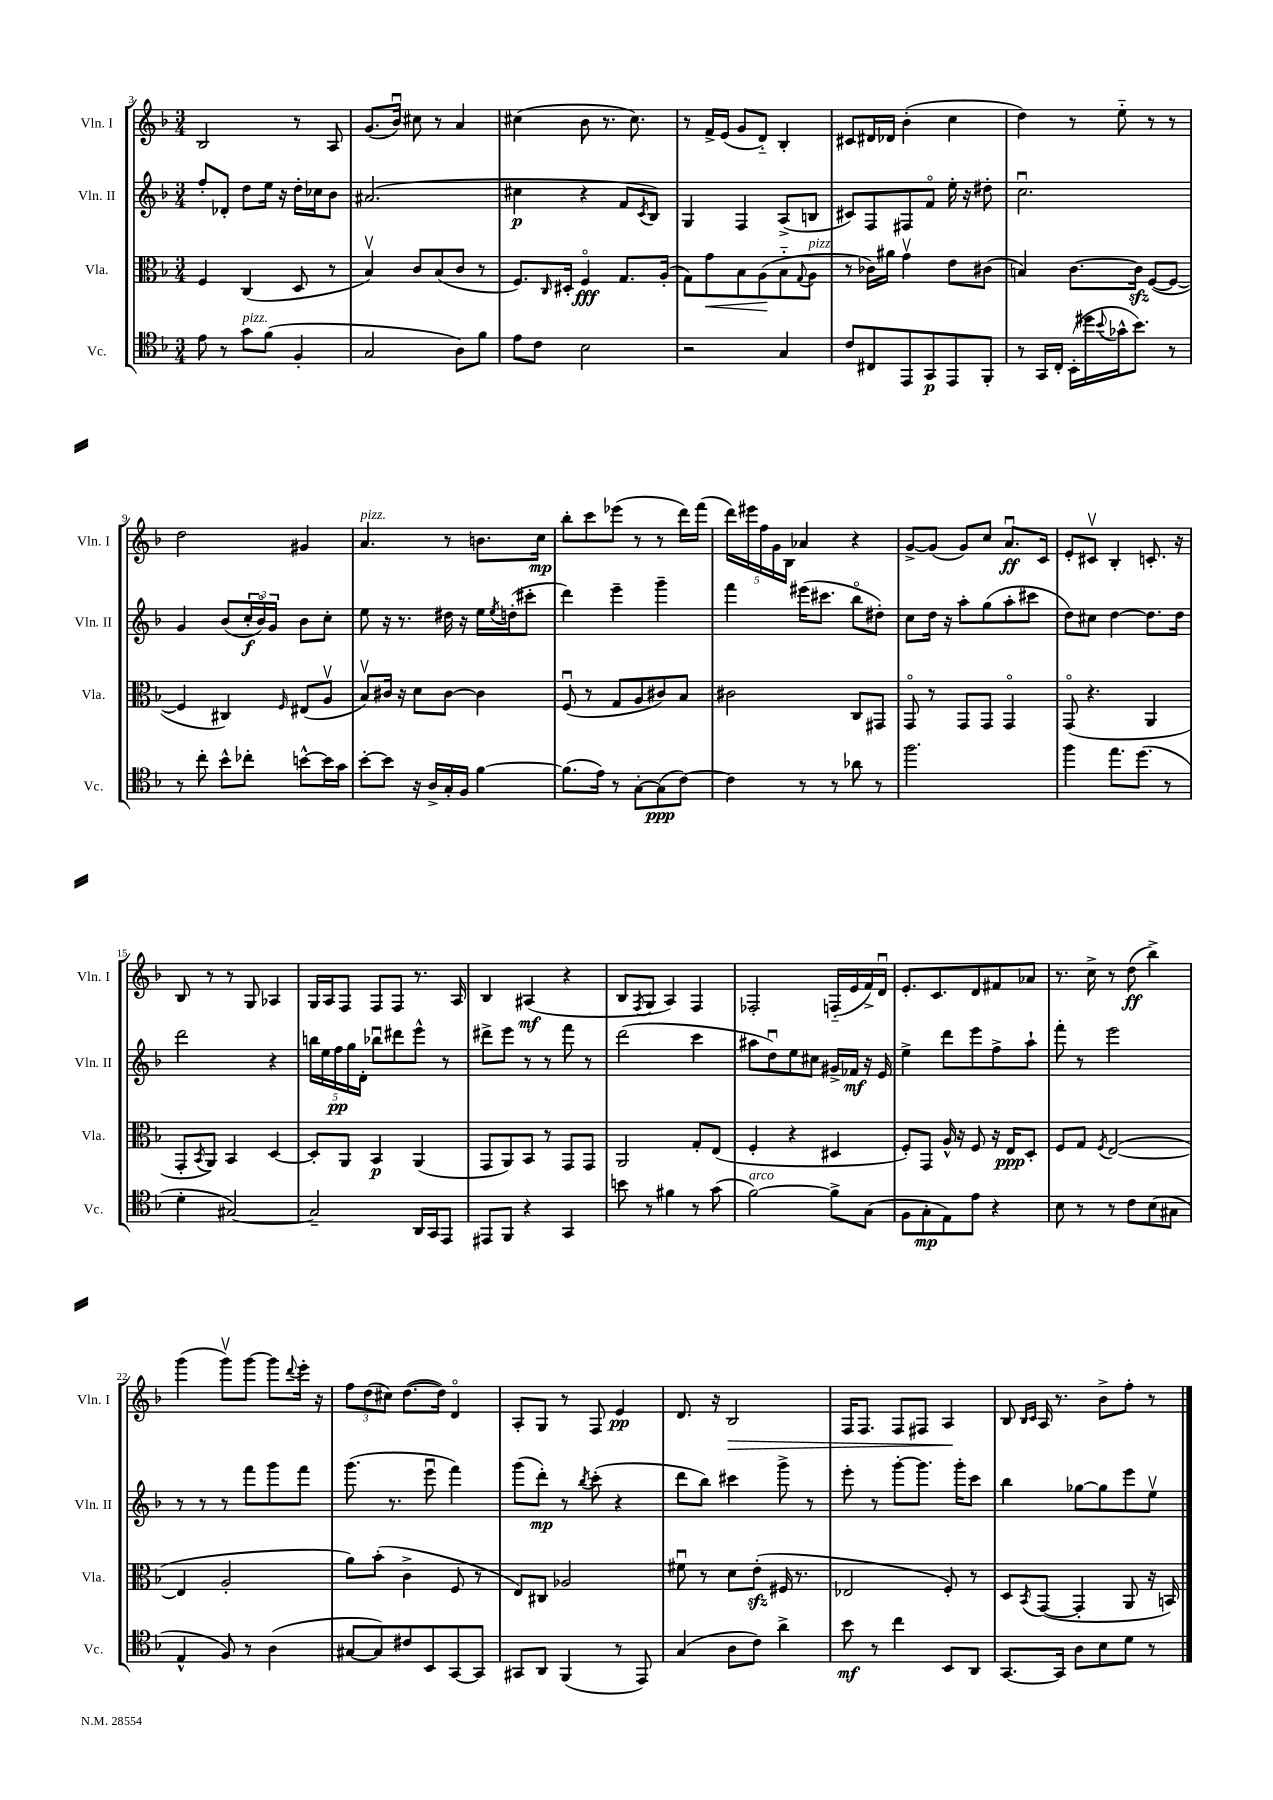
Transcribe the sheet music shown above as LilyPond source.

<<
\new StaffGroup <<
\new Staff = "s0" \with { instrumentName = "Vln. I" shortInstrumentName = "Vln. I" } {
    \clef treble \key f \major \numericTimeSignature \time 3/4
    bes2 r8 a8 |
    g'8.( bes'16\downbow) cis''8 r8 a'4 |
    cis''4( bes'8 r8. cis''8.) |
    r8 f'16-> e'16( g'8 d'8-_) bes4-. |
    cis'8 dis'16 des'16 bes'4-.( c''4 |
    d''4) r8 e''8-_ r8 r8 |
    d''2 gis'4 |
    a'4.^\markup { \italic "pizz." } r8 b'8. c''16\mp |
    bes''8-. c'''8 ees'''8( r8 r8 d'''16) f'''16( |
    \tuplet 5/4 { d'''16) eis'''16 f''16 g'16 bes16 } aes'4 r4 |
    g'8~-> g'8( g'8) c''8 a'8.\downbow\ff c'16 |
    e'8-. cis'8\upbow bes4-. c'8.-. r16 |
    bes8 r8 r8 g8 aes4 |
    g16 a16 f8 f8 f8 r8. a16 |
    bes4 ais4\mf( r4 |
    bes8 \acciaccatura { f8 } g8 a4) f4 |
    fes2-. f16-_( e'16 f'16->) d'16\downbow |
    e'8.-. c'8. d'8 fis'8 aes'8 |
    r8. c''16-> r8 d''8\ff( bes''4->) |
    g'''4( g'''8\upbow) g'''8~ g'''8 \appoggiatura { d'''8 } e'''16-. r16 |
    \tuplet 3/2 { f''8 d''8( cis''8) } d''8.~( d''16) d'4\flageolet |
    a8-. g8 r8 f8 e'4\pp |
    d'8. r16 bes2\> |
    f16 f8. f8 fis8 a4\! |
    bes8 \grace { bes16 c'16 } a16 r8. bes'8-> f''8-. r8 \bar "|." |
}
\new Staff = "s1" \with { instrumentName = "Vln. II" shortInstrumentName = "Vln. II" } {
    \clef treble \key f \major \numericTimeSignature \time 3/4
    f''8-. des'8-. d''8 e''16 r16 d''16-. ces''16 bes'8 |
    ais'2.( |
    cis''4\p r4 f'8 \acciaccatura { c'8 } bes8) |
    g4 f4 a8->( b8 |
    cis'8) f8 fis8 f'8\flageolet e''16-. r16 dis''8-. |
    c''2.\downbow |
    g'4 bes'8( \tuplet 3/2 { c''16-.\f bes'16\flageolet) g'16 } bes'8 c''8-. |
    e''8 r16 r8. dis''16 r16 e''16 \acciaccatura { e''8 } d''16-.( cis'''8-. |
    d'''4) e'''4-- g'''4-- |
    f'''4 eis'''16( cis'''8. bes''8\flageolet dis''8-.) |
    c''8 d''16 r16 a''8-. g''8( a''8-. cis'''8 |
    d''8) cis''8 d''4~ d''8. d''16 |
    d'''2 r4 |
    \tuplet 5/4 { b''16 e''16 f''16\pp g''16 d'16-. } bes''8\downbow dis'''8 e'''8-^ r8 |
    dis'''8-> e'''8 r8 r8 f'''8 r8 |
    d'''2( c'''4 |
    ais''8 d''8\downbow) e''8 cis''8 gis'16-> fes'16\mf r16 e'16 |
    e''4-> d'''8 e'''8 f''8-> a''8-! |
    f'''8-. r8 e'''2 |
    r8 r8 r8 f'''8 g'''8 f'''8 |
    g'''8.( r8. e'''8\downbow f'''4) |
    g'''8( d'''8-.\mp) r8 \acciaccatura { bes''8 } c'''8-.( r4 |
    d'''8 bes''8) cis'''4 g'''8-> r8 |
    e'''8-. r8 g'''8~-. g'''8. g'''16-. c'''8 |
    bes''4 ges''8~ ges''8 e'''8 e''8\upbow \bar "|." |
}
\new Staff = "s2" \with { instrumentName = "Vla." shortInstrumentName = "Vla." } {
    \clef alto \key f \major \numericTimeSignature \time 3/4
    f4 c4( d8 r8 |
    bes4\upbow) c'8 bes8( c'8 r8 |
    f8.) \grace { c16 } dis16-. f4\flageolet\fff g8. a16-.( |
    g8) g'8\< bes8 a8\!( bes8-_ \appoggiatura { g8 } a8^\markup { \italic "pizz." } |
    r8 ces'16) ais'16 g'4\upbow e'8 cis'8( |
    b4) c'8.~ c'16\sfz f8~( f8~ |
    f4 cis4) \grace { f16 } eis8( a8\upbow |
    bes8\upbow) cis'16 r16 d'8 cis'8~ cis'4 |
    f8\downbow( r8 g8 a8 cis'8) bes8 |
    cis'2 c8 gis,8 |
    g,8\flageolet r8 g,8 g,8 g,4\flageolet |
    g,8\flageolet( r4. a,4 |
    g,8-. \acciaccatura { bes,8 } a,8) bes,4 d4~ |
    d8-. a,8 bes,4\p a,4( |
    g,8 a,8) bes,8 r8 g,8 g,8 |
    a,2 g8-. e8( |
    f4-. r4 dis4 |
    f8-.) g,8 a16-^ r16 f8 r16 e16\ppp d8-. |
    f8 g8 \acciaccatura { f8 } e2~( |
    e4 a2-. |
    a'8) bes'8-.( c'4-> f8 r8 |
    e8) cis8 aes2 |
    fis'8\downbow r8 d'8 e'8-.\sfz( fis16 r8. |
    ees2 f8-.) r8 |
    d8 \acciaccatura { bes,8 } g,8~( g,4-. a,8 r16 b,16) \bar "|." |
}
\new Staff = "s3" \with { instrumentName = "Vc." shortInstrumentName = "Vc." } {
    \clef tenor \key f \major \numericTimeSignature \time 3/4
    e'8 r8 g'8^\markup { \italic "pizz." } f'8( f4-. |
    g2 a8) f'8 |
    e'8 c'8 bes2 |
    r2 g4 |
    c'8 cis8 e,8 g,8\p e,8 f,8-. |
    r8 g,16 c16-. bes,16-.( dis''16 \appoggiatura { bes'8 } ges'16-^ bes'8.) r8 |
    r8 c''8-. bes'8-^ ces''8-. b'8~-^ b'16 g'16 |
    bes'8~-. bes'8 r16 a16-> g16-. f16 f'4~ |
    f'8.( e'16) r8 g8~-. g8\ppp( c'8~) |
    c'4 r8 r8 aes'8 r8 |
    f''2. |
    f''4 e''8. d''8.( r8 |
    d'4-. gis2~) |
    gis2-- a,16 g,16 e,8 |
    eis,8 f,8 r4 g,4 |
    b'8 r8 fis'4 r8 g'8( |
    f'2~^\markup { \italic "arco" }) f'8-> g8( |
    f8 g8-.\mp e8) e'8 r4 |
    bes8 r8 r8 c'8 bes8( gis8 |
    e4-^ f8) r8 a4( |
    gis8~ gis8) cis'8 bes,8 g,8~ g,8 |
    gis,8 a,8 f,4( r8 e,8) |
    g4( a8 c'8) a'4-> |
    bes'8\mf r8 c''4 bes,8 a,8 |
    g,8.~ g,16 a8 bes8 d'8 r8 \bar "|." |
}
>>
>>
\layout { \context { \Score currentBarNumber = #3 } }
